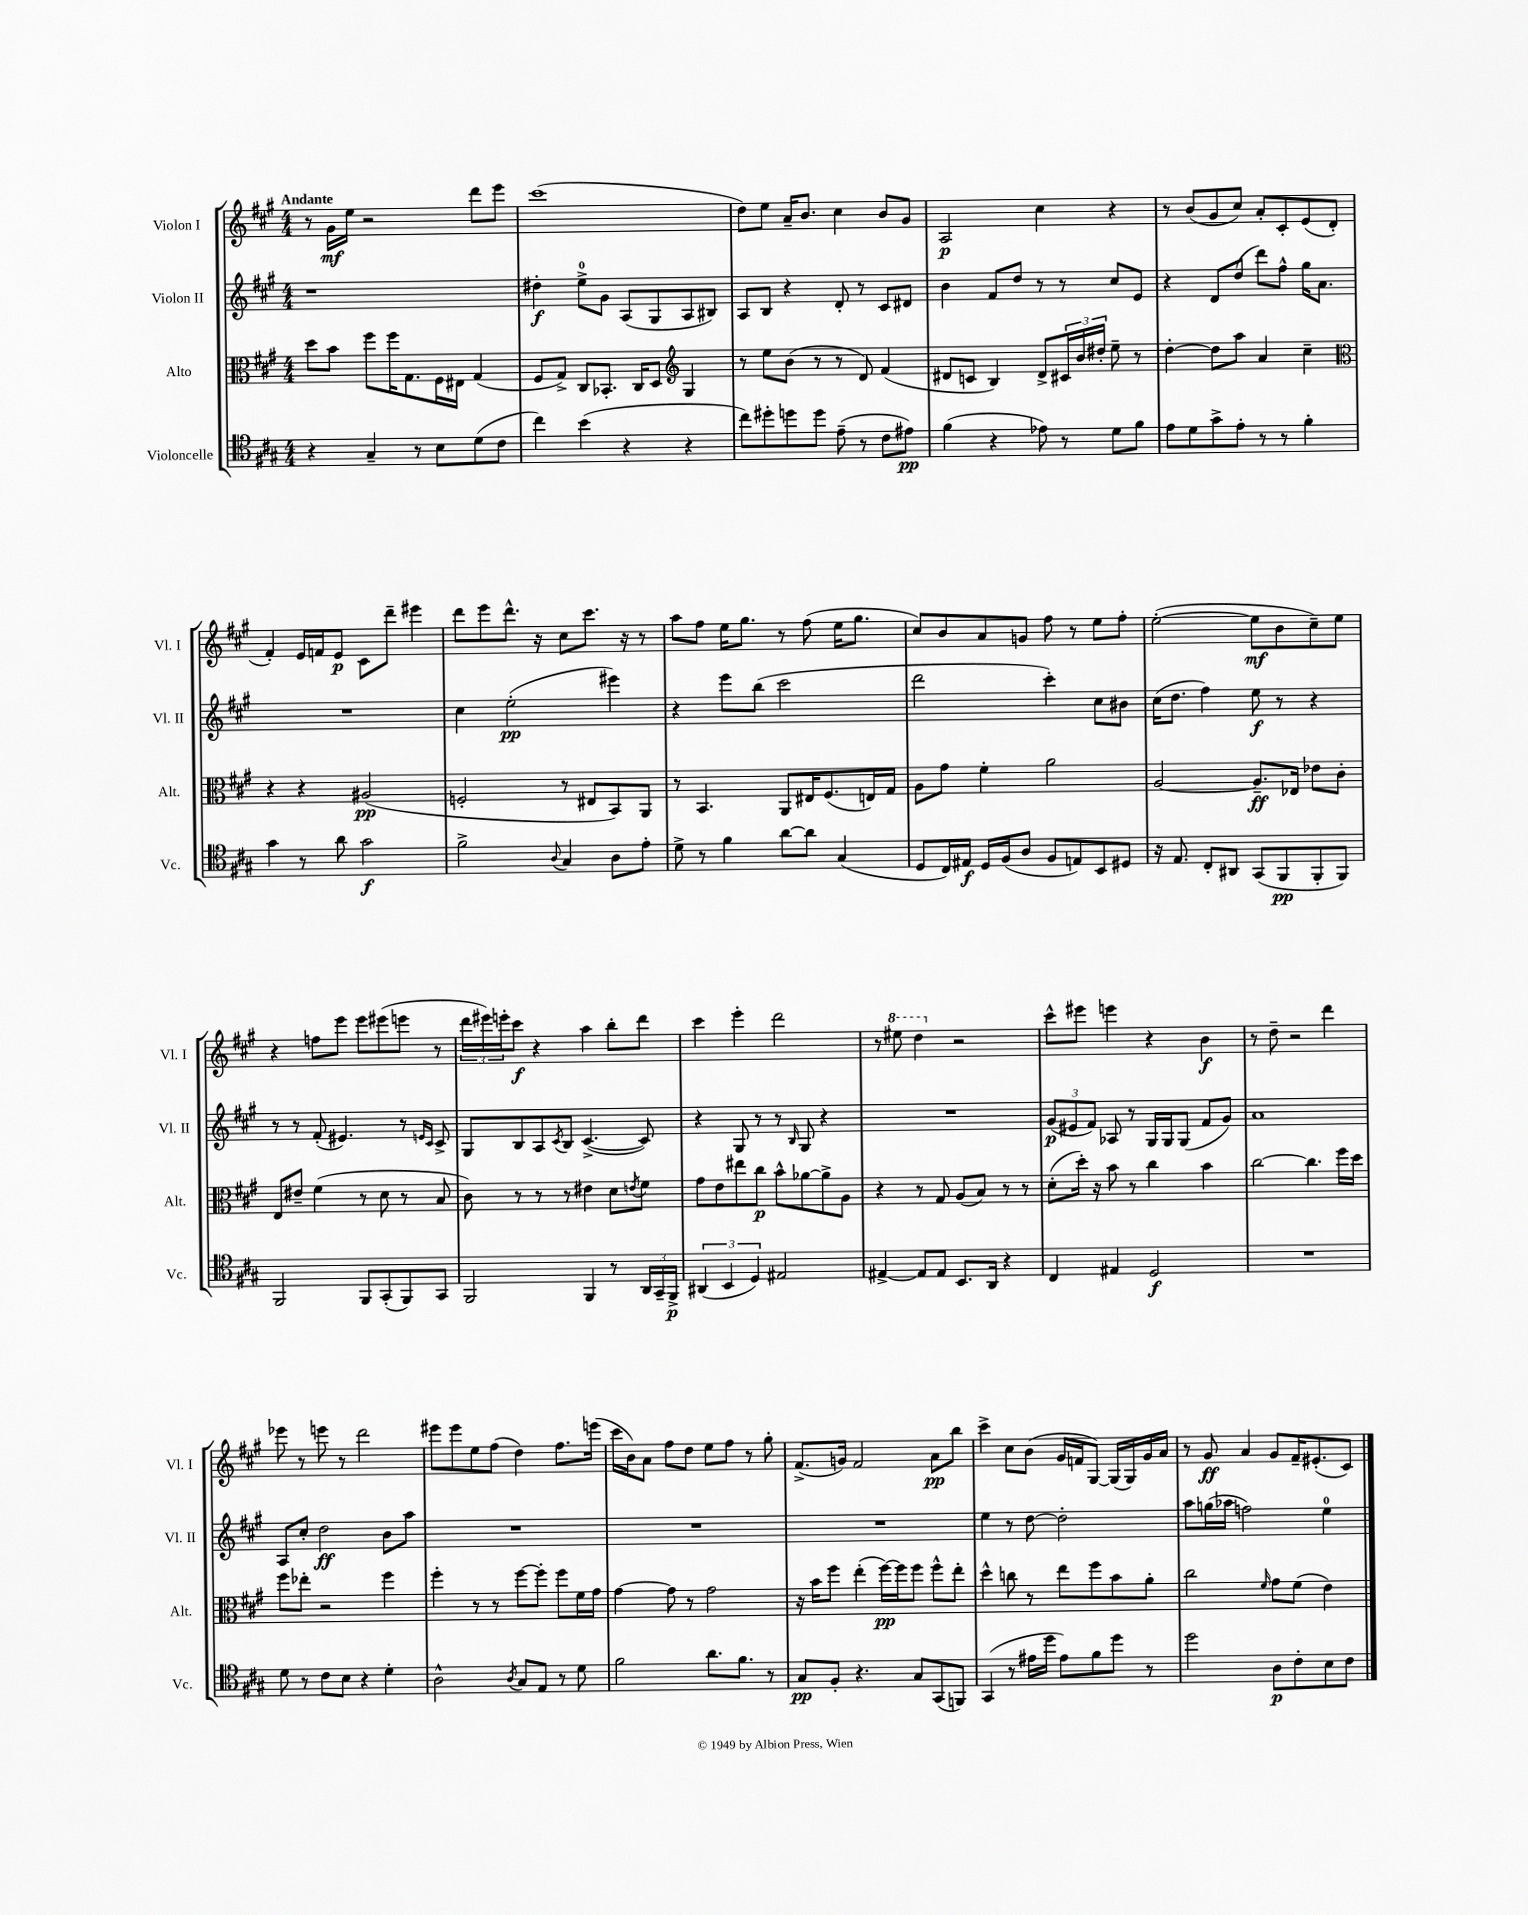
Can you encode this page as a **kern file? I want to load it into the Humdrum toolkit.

**kern	**dynam	**kern	**dynam	**kern	**dynam	**kern	**dynam
*part4	*part4	*part3	*part3	*part2	*part2	*part1	*part1
*staff4	*staff4	*staff3	*staff3	*staff2	*staff2	*staff1	*staff1
*I"Violoncelle	*	*I"Alto	*	*I"Violon II	*	*I"Violon I	*
*I'Vc.	*	*I'Alt.	*	*I'Vl. II	*	*I'Vl. I	*
*clefC4	*	*clefC3	*	*clefG2	*	*clefG2	*
*k[f#c#g#]	*	*k[f#c#g#]	*	*k[f#c#g#]	*	*k[f#c#g#]	*
*M4/4	*	*M4/4	*	*M4/4	*	*M4/4	*
=1	=1	=1	=1	=1	=1	=1	=1
!	!	!	!	!	!	!LO:TX:a:B:t=Andante	!
4r	.	8dd\L	.	1r	.	8r	.
.	.	8b\J	.	.	.	16g#\LL	mf
.	.	.	.	.	.	16ee\JJ	.
4G#~/	.	8ff#\L	.	.	.	2r	.
.	.	16ff#\K	.	.	.	.	.
.	.	8.G#\	.	.	.	.	.
8r	.	.	.	.	.	.	.
8B\L	.	16F#\L	.	.	.	.	.
.	.	16E#X\JJ	.	.	.	.	.
(8d\	.	(4G#/	.	.	.	8ddd\L	.
8c#\J	.	.	.	.	.	8eee\J	.
=2	=2	=2	=2	=2	=2	=2	=2
4cc#\)	.	8F#/L	.	4dd#X'\	f	(1ccc#	.
.	.	8G#^/J)	.	.	.	.	.
(4b\	.	8C#/L	.	8ee^\L	.	.	.
.	.	8.BB-X'/J	.	8g#\J	.	.	.
4r	.	.	.	(8A/L	.	.	.
.	.	16C#/KL	.	.	.	.	.
.	.	8D/J	.	8G#/	.	.	.
*	*	*clefG2	*	*	*	*	*
4r	.	4G#/	.	8A/	.	.	.
.	.	.	.	8B#X/J)	.	.	.
=3	=3	=3	=3	=3	=3	=3	=3
8cc#\L)	.	8r	.	8A/L	.	8dd\L)	.
8dd#X'\	.	8ee\L	.	8B/J	.	8ee\J	.
8ddn\	.	(8b\J	.	4r	.	16a~/KL	.
.	.	.	.	.	.	8.b/J	.
8dd\J	.	8r	.	.	.	.	.
(8e~\	.	8r	.	8d'/	.	4cc#\	.
8r	.	8d/)	.	8r	.	.	.
8c#\L	.	(4f#/	.	8c#/L	.	8b/L	.
8e#X\J)	pp	.	.	8d#X/J	.	8g#/J	.
=4	=4	=4	=4	=4	=4	=4	=4
(4f#\	.	8d#X/L	.	4b\	.	2A/	p
.	.	8cn/J	.	.	.	.	.
4r	.	4B/)	.	8f#/L	.	.	.
.	.	.	.	8dd/J	.	.	.
8e-X\)	.	8d#^/L	.	8r	.	4cc#\	.
8r	.	24c#X/L	.	8r	.	.	.
.	.	24b/	.	.	.	.	.
.	.	24dd#X'/JJ	.	.	.	.	.
8d\L	.	8ee~\	.	8cc#/L	.	4r	.
8f#\J	.	8r	.	8e/J	.	.	.
=5	=5	=5	=5	=5	=5	=5	=5
8e\L	.	[4dd'\	.	4r	.	8r	.
8d\	.	.	.	.	.	(8b/L	.
8g#^\	.	8dd\L]	.	8d/L	.	8g#/	.
8e'\J	.	8aa\J	.	(8dd/J	.	8cc#/J)	.
8r	.	4a/	.	8ddd\L)	.	8a'/L	.
8r	.	.	.	8ff#^^\J	.	8c#'/	.
4f#'\	.	4cc#~\	.	16gg#\KL	.	(8e/	.
.	.	.	.	8.a\J	.	.	.
.	.	.	.	.	.	8d'/J	.
!!LO:LB:g=z
=6	=6	=6	=6	=6	=6	=6	=6
*	*	*clefC3	*	*	*	*	*
4g#\	.	4r	.	1r	.	4f#'/)	.
8r	.	4r	.	.	.	16e/LL	.
.	.	.	.	.	.	16fn/J	.
8a\	.	.	.	.	.	8e/J	p
2g#\	f	(2A#X/	pp	.	.	8c#\L	.
.	.	.	.	.	.	8ddd~\J	.
.	.	.	.	.	.	4eee#X\	.
=7	=7	=7	=7	=7	=7	=7	=7
2f#^\	.	2Fn'/	.	4cc#\	.	8ddd\L	.
.	.	.	.	.	.	8eee\	.
.	.	.	.	(2ee'\	pp	8.ddd^^\J	.
.	.	.	.	.	.	16r	.
8qqA/	.	.	.	.	.	.	.
4G#/	.	8r	.	.	.	8cc#\L	.
.	.	8E#X/L	.	.	.	8.ccc#\J	.
8A\L	.	8BB/)	.	4eee#X\)	.	.	.
.	.	.	.	.	.	16r	.
8e'\J	.	8AA/J	.	.	.	8r	.
=8	=8	=8	=8	=8	=8	=8	=8
8d^\	.	8r	.	4r	.	8aa\L	.
8r	.	4.BB/	.	.	.	8ff#\J	.
4f#\	.	.	.	8eee\L	.	16ee\KL	.
.	.	.	.	.	.	8.gg#\J	.
.	.	.	.	(8bb\J	.	.	.
[8a\L	.	8AA/L	.	2ccc#\	.	8r	.
8a\J]	.	16E#X/K	.	.	.	(8ff#\	.
.	.	(8.F#/	.	.	.	.	.
(4G#/	.	.	.	.	.	16ee\KL	.
.	.	.	.	.	.	8.gg#\J	.
.	.	16En/L)	.	.	.	.	.
.	.	16G#/JJ	.	.	.	.	.
=9	=9	=9	=9	=9	=9	=9	=9
8D/L	.	8A\L	.	2ddd\	.	8cc#/L)	.
16C#/L)	.	8g#\J	.	.	.	8b/	.
16E#X/JJ	f	.	.	.	.	.	.
16D/LL	.	4f#'\	.	.	.	8a/	.
(16F#/J	.	.	.	.	.	.	.
8A/J	.	.	.	.	.	8gn/J	.
8F#/L	.	2a\	.	4ccc#'\)	.	8ff#\	.
8En/)	.	.	.	.	.	8r	.
8BB/	.	.	.	8cc#\L	.	8ee\L	.
8D#X/J	.	.	.	8b#X\J	.	8ff#'\J	.
=10	=10	=10	=10	=10	=10	=10	=10
16r	.	[2A/	.	(16cc#\KL	.	([2ee'\	.
8.E/	.	.	.	8.dd\J	.	.	.
8C#'/L	.	.	.	4ff#\)	.	.	.
8AA#X/J	.	.	.	.	.	.	.
(8GG#/L	.	8.A~/L]	ff	8ee\	f	8ee\L]	mf
8FF#/	pp	.	.	8r	.	8b\	.
.	.	16E-X/Jk	.	.	.	.	.
8FF#'/	.	8e-X\L	.	4r	.	8cc#~\)	.
8FF#/J)	.	8c#'\J	.	.	.	8ee\J	.
!!LO:LB:g=z
=11	=11	=11	=11	=11	=11	=11	=11
2FF#/	.	8E/L	.	8r	.	4r	.
.	.	8e#X~/J	.	8r	.	.	.
.	.	(4f#\	.	(8f#'/	.	8ffn\L	.
.	.	.	.	4.e#X/)	.	8eee\J	.
8FF#/L	.	8r	.	.	.	8eee\L	.
(8GG#'/	.	8d\	.	.	.	(8eee#X\	.
8FF#/)	.	8r	.	8r	.	8eeen\J	.
.	.	.	.	16qqen/LL	.	.	.
.	.	.	.	16qqc#/JJ	.	.	.
8GG#/J	.	8B/	.	8c#^/	.	8r	.
=12	=12	=12	=12	=12	=12	=12	=12
2FF#/	.	8c#\)	.	8G#/L	.	24ddd\LL	.
.	.	.	.	.	.	24eee#X\)	.
.	.	.	.	.	.	24eeen'\J	.
.	.	8r	.	8B/	.	8ccc#\J	f
.	.	8r	.	8A/	.	4r	.
.	.	.	.	8qc#/	.	.	.
.	.	8r	.	8B/J	.	.	.
4FF#/	.	4e#X\	.	([4.c#^/	.	4aa\	.
8r	.	8d\L	.	.	.	8bb'\L	.
.	.	8qen/	.	.	.	.	.
24AA/LL	.	8f#\J	.	8c#/])	.	8ddd\J	.
24GG#~/	.	.	.	.	.	.	.
24FF#^/JJ	p	.	.	.	.	.	.
=13	=13	=13	=13	=13	=13	=13	=13
(6AA#X/	.	8g#\L	.	4r	.	4ccc#\	.
.	.	8e\	.	.	.	.	.
6BB/	.	.	.	.	.	.	.
.	.	8ee#X\	.	8G#/	.	4eee'\	.
6D/)	.	.	.	.	.	.	.
.	.	8cc#\J	p	8r	.	.	.
2E#X/	.	8b^^\L	.	8r	.	2ddd\	.
.	.	.	.	16qqB/	.	.	.
.	.	[8a-X\	.	8G#/	.	.	.
.	.	8a-^\]	.	4r	.	.	.
.	.	8A\J	.	.	.	.	.
=14	=14	=14	=14	=14	=14	=14	=14
[4E#X^/	.	4r	.	1r	.	8r	.
*	*	*	*	*	*	*8va	*
.	.	.	.	.	.	8eee#X\	.
8E#/L]	.	8r	.	.	.	4ddd\	.
8E#/J	.	8G#/	.	.	.	.	.
*	*	*	*	*	*	*X8va	*
8.BB/L	.	(8A/L	.	.	.	2r	.
.	.	8B/J)	.	.	.	.	.
16AA/Jk	.	.	.	.	.	.	.
4r	.	8r	.	.	.	.	.
.	.	8r	.	.	.	.	.
=15	=15	=15	=15	=15	=15	=15	=15
4C#/	.	(8d'\L	.	(12g#/L	p	8ccc#^^\L	.
.	.	.	.	12e#X/	.	.	.
.	.	16dd'\Jk)	.	.	.	8eee#X\J	.
.	.	.	.	12f#/J)	.	.	.
.	.	16r	.	.	.	.	.
4E#X/	.	8b\	.	8A-X/	.	4eeen\	.
.	.	8r	.	8r	.	.	.
2D/	f	4cc#\	.	16G#/LL	.	4r	.
.	.	.	.	16G#/J	.	.	.
.	.	.	.	(8G#/J	.	.	.
.	.	4b\	.	8f#/L	.	4b\	f
.	.	.	.	8g#/J)	.	.	.
=16	=16	=16	=16	=16	=16	=16	=16
1r	.	[2cc#\	.	1a	.	8r	.
.	.	.	.	.	.	8dd~\	.
.	.	.	.	.	.	2r	.
.	.	4.cc#\]	.	.	.	.	.
.	.	.	.	.	.	4ddd\	.
.	.	16ff#\LL	.	.	.	.	.
.	.	16dd\JJ	.	.	.	.	.
!!LO:LB:g=z
=17	=17	=17	=17	=17	=17	=17	=17
8d\	.	8ff#\L	.	8A/L	.	8eee-X\	.
8r	.	8ee-X'\J	.	8cc#'/J	.	8r	.
8c#\L	.	2r	.	2dd\	ff	8eeen\	.
8B\J	.	.	.	.	.	8r	.
4r	.	.	.	.	.	2ddd\	.
4d'\	.	4ff#\	.	8b\L	.	.	.
.	.	.	.	8aa\J	.	.	.
=18	=18	=18	=18	=18	=18	=18	=18
2A^^\	.	4ff#'\	.	1r	.	8eee#X\L	.
.	.	.	.	.	.	8eee#\	.
.	.	8r	.	.	.	8ee\	.
.	.	8r	.	.	.	(8ff#\J	.
8qA/	.	.	.	.	.	.	.
8G#/L	.	[8ff#\L	.	.	.	4dd\)	.
8E/J	.	8ff#'\J]	.	.	.	.	.
8r	.	8ff#\L	.	.	.	8.ff#\L	.
8d\	.	16f#\L	.	.	.	.	.
.	.	16g#\JJ	.	.	.	(16eeen\Jk	.
=19	=19	=19	=19	=19	=19	=19	=19
2f#\	.	[4g#\	.	1r	.	16ccc#\LL	.
.	.	.	.	.	.	16b\J)	.
.	.	.	.	.	.	8a\J	.
.	.	8g#\]	.	.	.	8ff#\L	.
.	.	8r	.	.	.	8dd\J	.
8.a\L	.	2g#\	.	.	.	8ee\L	.
.	.	.	.	.	.	8ff#\J	.
8.f#\J	.	.	.	.	.	.	.
.	.	.	.	.	.	8r	.
8r	.	.	.	.	.	8gg#'\	.
=20	=20	=20	=20	=20	=20	=20	=20
8G#/L	pp	16r	.	1r	.	(8.f#^/L	.
.	.	16b\KL	.	.	.	.	.
8F#'/J	.	8ff#\J	.	.	.	.	.
.	.	.	.	.	.	16gn/Jk)	.
4.r	.	(4ee'\	.	.	.	2f#/	.
.	.	[16ff#\LL)	pp	.	.	.	.
.	.	16ff#\J]	.	.	.	.	.
8G#/L	.	8ff#\J	.	.	.	.	.
(8GG#/	.	8ff#^^\L	.	.	.	8a\L	pp
8FFn/J)	.	8ee'\J	.	.	.	8bb\J	.
=21	=21	=21	=21	=21	=21	=21	=21
(4GG#/	.	4dd^^\	.	4ee\	.	4ccc#^\	.
8r	.	8ccn\	.	8r	.	8cc#\L	.
16e#X\LL	.	8r	.	[8dd\	.	(8b\J	.
16dd\JJ	.	.	.	.	.	.	.
8e#\L)	.	8ee\L	.	2dd'\]	.	16g#/LL	.
.	.	.	.	.	.	16fn/J	.
8f#\	.	8ff#\	.	.	.	[8G#/J)	.
8dd\J	.	8b\	.	.	.	(16G#/LL]	.
.	.	.	.	.	.	16G#/)	.
8r	.	8a'\J	.	.	.	16g#/	.
.	.	.	.	.	.	16a/JJ	.
=22	=22	=22	=22	=22	=22	=22	=22
2dd\	.	2cc#\	.	8aa\L	.	8r	.
.	.	.	.	(16ggn\L	.	8g#/	ff
.	.	.	.	16aa-X\JJ	.	.	.
.	.	.	.	2ffn\)	.	4a/	.
.	.	16qqf#/	.	.	.	.	.
8A\L	p	8g#\L	.	.	.	8g#/L	.
8c#'\	.	(8f#\J	.	.	.	16f#~/K	.
.	.	.	.	.	.	(8.e#X'/	.
8B\	.	4e\)	.	4ee\	.	.	.
8c#\J	.	.	.	.	.	8c#/J)	.
==	==	==	==	==	==	==	==
*-	*-	*-	*-	*-	*-	*-	*-
